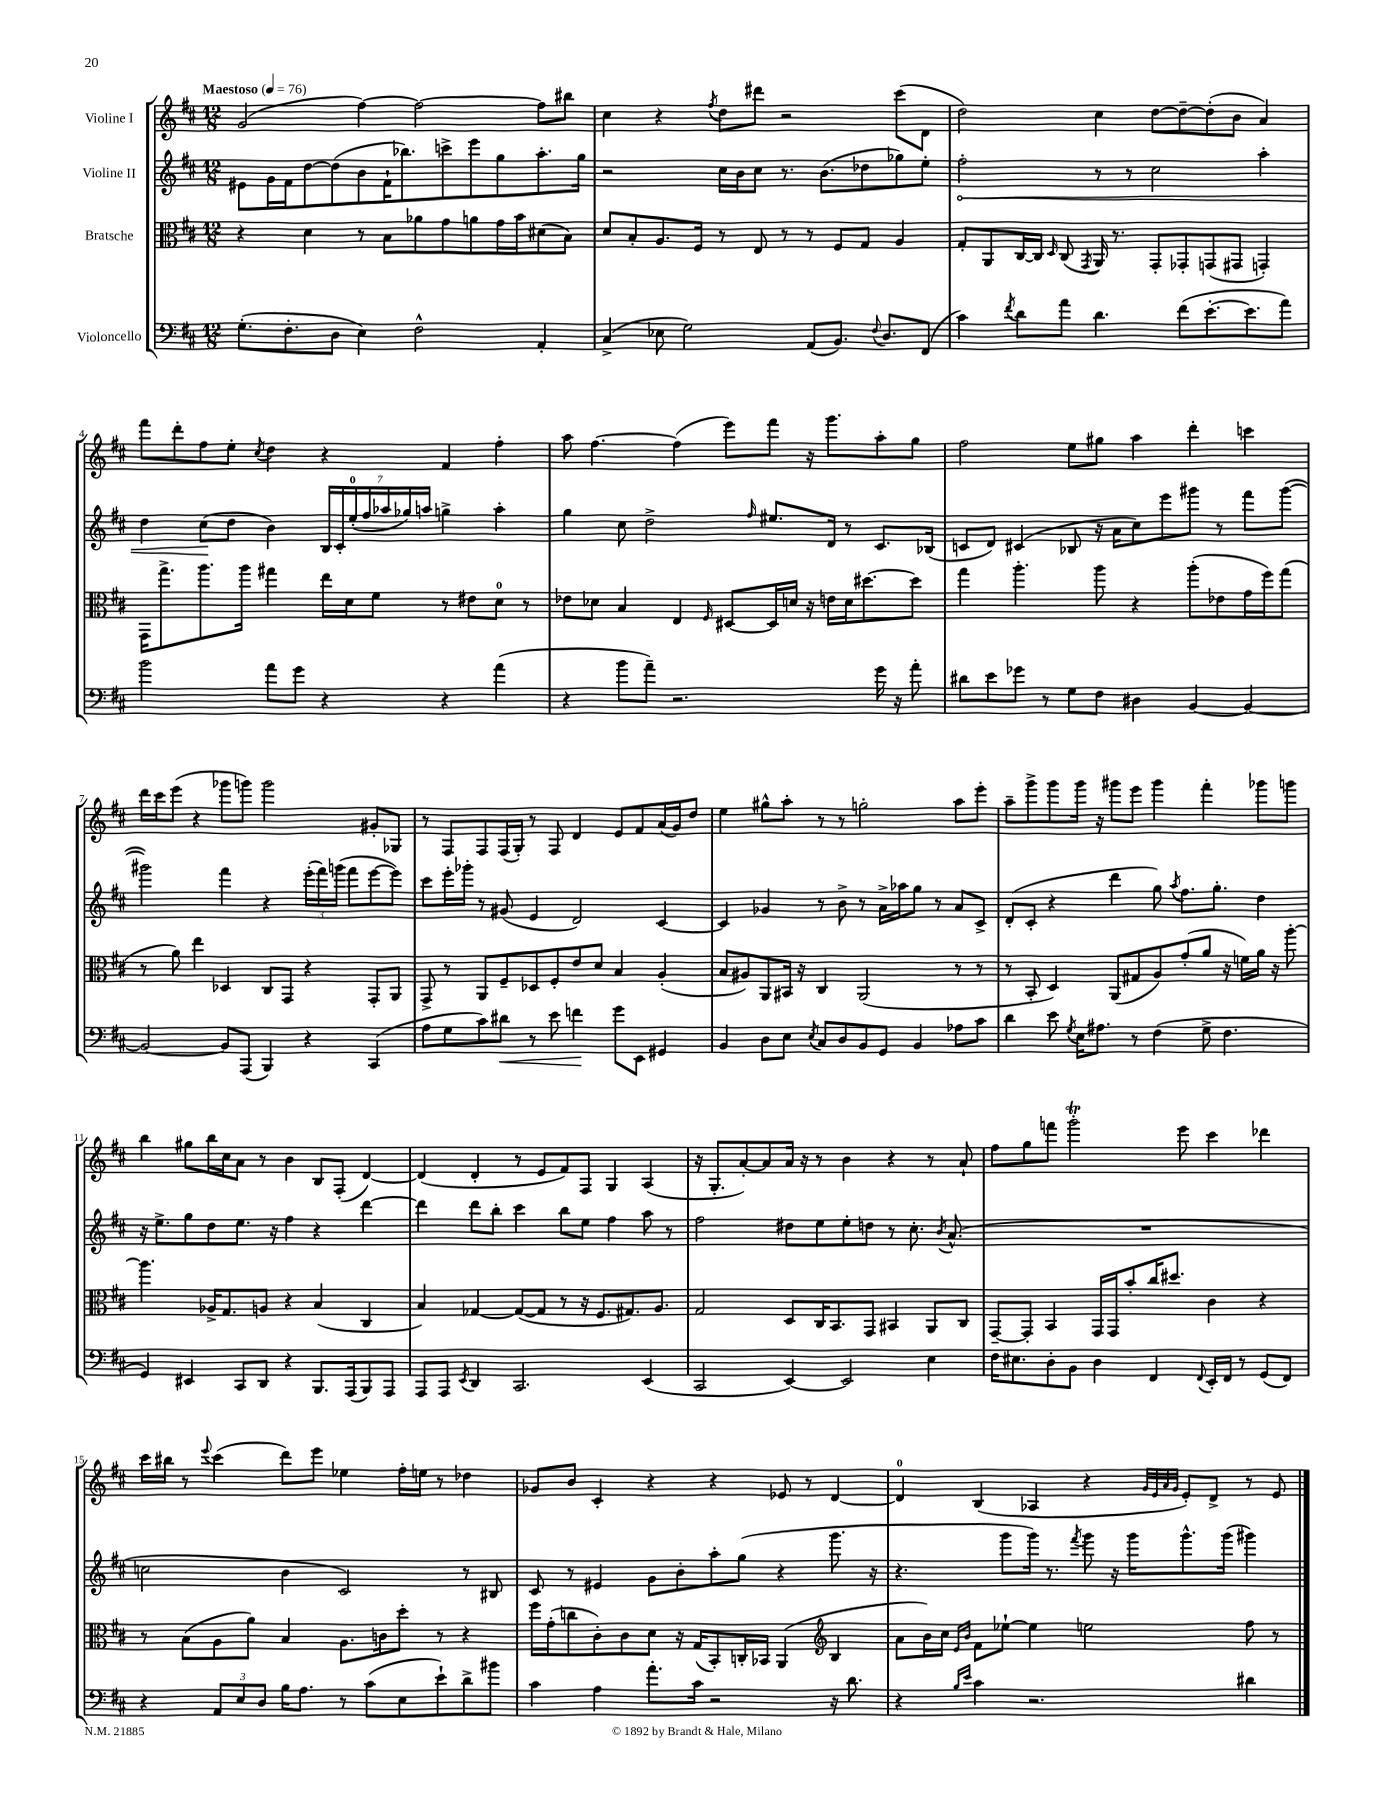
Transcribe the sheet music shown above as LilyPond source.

<<
\new StaffGroup <<
\new Staff = "s0" \with { instrumentName = "Violine I" } {
    \clef treble \key d \major \numericTimeSignature \time 12/8 \tempo "Maestoso" 4 = 76
    \autoBeamOff g'2( fis''4~) fis''2~ fis''8[ bis''8] |
    cis''4 r4 \acciaccatura { fis''8 } d''8[ dis'''8] r2 cis'''8[( d'8] |
    d''2) cis''4 d''8[~ d''8~-- d''8-.( b'8] a'4) |
    fis'''8[ d'''8-. fis''8 e''8]-. \acciaccatura { cis''8 } d''4 r4 fis'4 fis''4-. |
    a''8 fis''4.~ fis''4( e'''8[) fis'''8] r16 g'''8.[ a''8-. g''8] |
    fis''2 e''8[ gis''8] a''4 d'''4-. c'''4 |
    d'''16[ cis'''16 e'''8]( r4 ges'''8[ g'''8]) g'''2 gis'8[-. ges8] |
    r8 fis8[ fis8 fis16( g16]-.) r8 fis8 d'4 e'8[ fis'8 a'16( g'16) d''8] |
    e''4 gis''8[-^ a''8]-. r8 r8 g''2-. a''8[ e'''8]-. |
    a''8[-- g'''8-> g'''8 g'''16] r16 gis'''8[ e'''8] gis'''4 fis'''4-. ges'''8[ g'''8] |
    b''4 gis''8[ b''16 cis''16 a'8] r8 b'4 b8[ fis8]-.( d'4~) |
    d'4( d'4-. r8 e'8[ fis'8) fis8] g4 a4( |
    r16 g8.[-. a'8~-.) a'8 a'16] r16 r8 b'4 r4 r8 a'8-! |
    fis''8[ g''8 f'''8] g'''2-.\trill e'''8 cis'''4 des'''4 |
    cis'''16[ bis''16] r8 \appoggiatura { e'''8 } cis'''4( d'''8[) e'''8] ees''4 fis''16[-. e''16] r8 des''4 |
    ges'8[ b'8] cis'4-. r4 r4 ees'8 r8 d'4~ |
    d'4-0 b4( aes4 r4 \grace { g'32[ e'32 a'32 g'32] } e'8[-.) d'8]-> r8 e'8 \bar "|." |
}
\new Staff = "s1" \with { instrumentName = "Violine II" } {
    \clef treble \key d \major \numericTimeSignature \time 12/8
    \autoBeamOff eis'8[ g'16 fis'16 d''8~ d''8( b'8 fis'16-! bes''8.) c'''8-> e'''8 g''8 a''8.-. g''16] |
    r2 cis''16[ b'16 cis''8] r8. b'8.[( des''8 ges''8) e''8]-. |
    \once \override Hairpin.circled-tip = ##t fis''2-.\< r8 r8 cis''2 a''4-. |
    d''4 cis''8[\!( d''8] b'4) \tuplet 7/4 { b16[ cis'16-. e''16-0-.( fis''16 aes''16 ges''16) a''16] } g''4-> a''4-. |
    g''4 cis''8 d''2-> \grace { fis''16 } eis''8.[ d'16] r8 cis'8.[ bes16]( |
    c'8[ d'8]) cis'4( bes8 r16 a'16[ cis''8) e'''8 gis'''8] r8 fis'''8[ gis'''8]~( |
    gis'''2) fis'''4 r4 \tuplet 3/2 { e'''16[-.( fis'''16) g'''16]( } fis'''8[ e'''8~ e'''8]) |
    cis'''8[ e'''16-. ges'''16]-. r8 gis'8( e'4 d'2) cis'4~ |
    cis'4 ges'4 r8 b'8-> r8 a'16[-> aes''16 g''8] r8 a'8[ cis'8]-> |
    d'8[-.( cis'8]-. r4 d'''4 g''8) \acciaccatura { a''8 } fis''8.[ g''8.]-. d''4 |
    r16 e''8.[-> g''8 d''8 e''8.] r16 fis''4 r4 d'''4~ |
    d'''4 d'''8[ b''8]-. cis'''4 b''8[ e''8] fis''4 a''8 r8 |
    fis''2 dis''8[ e''8 e''8-. d''8] r8 cis''8.-. \acciaccatura { b'8 } a'8.-^( |
    R1. |
    c''2 b'4 cis'2) r8 bis8 |
    cis'8 r8 eis'4 g'8[ b'8-. a''8-. g''8]( r4 g'''8. r16 |
    r4. g'''8[ g'''16]) r8. \acciaccatura { fis'''8 } g'''8 r16 g'''16[ g'''8.-^ g'''16]( gis'''4) \bar "|." |
}
\new Staff = "s2" \with { instrumentName = "Bratsche" } {
    \clef alto \key d \major \numericTimeSignature \time 12/8
    \autoBeamOff r4 d'4 r8 b8[ aes'8 g'8 a'8 g'16 b'16 dis'8( b8]) |
    d'8[ b8-. a8. fis16] r8 e8 r8 r8 fis8[ g8] a4 |
    g8[-. a,8 cis16~ cis16] \grace { d16 } cis8( \acciaccatura { g,8 } a,16) r8. g,8[-. ges,8-. g,8( gis,8] g,4-.) |
    g,16[ g''8.-> a''8. a''16] gis''4 e''16[ d'16 fis'8] r8 eis'8[ d'8]-0 r8 |
    ees'8[ des'8] b4 e4 \grace { fis16 } dis8[~ dis16 d'16] r16 e'16[ d'16 dis''8.~ dis''8] |
    g''4 a''4.-. a''8 r4 a''8[-.( ees'8 g'16 fis''16) g''8]( |
    r8 a'8) e''4 des4 cis8[ g,8] r4 g,8[-. a,8] |
    g,8-> r8 a,8[ fis8-- des8 fis8-. e'8 d'8] b4 a4-.( |
    b8[ ais8) a,8 bis,16] r16 cis4 a,2( r8 r8 |
    r8 b,8-. d4) a,8[( gis8 a8) g'8-.( a'8] r16 f'16[) a'16] r16 a''8~-. |
    a''4. aes16[-> g8. a8] r4 b4( cis4 |
    b4) ges4~ ges8[~( ges8] r8 r16 fis8.[ gis8.) a8.] |
    g2 d8[ cis16 b,8. g,8] bis,4 a,8[ cis8] |
    g,8[~-- g,8]-. b,4 g,16[ g,16 b'8-. cis''16 dis''8.] cis'4 r4 |
    r8 b8[( a8 a'8]) b4 a8.[ c'16 d''8]-. r8 r4 |
    fis''16[ g'16-.( c''8 cis'8-.) cis'8 d'8] r16 g16[( b,8-.) c16-. bes,16] a,4( \clef treble b4 |
    a'8[ b'16) cis''16] \grace { e'16[ b'16] } fis'8[ ees''8]~-! ees''4 e''2 fis''8 r8 \bar "|." |
}
\new Staff = "s3" \with { instrumentName = "Violoncello" } {
    \clef bass \key d \major \numericTimeSignature \time 12/8
    \autoBeamOff g8.[-.( fis8.-. d8] e4) fis2-^ a,4-. |
    cis4->( ees8 g2) a,8[( b,8.]) \appoggiatura { fis8 } d8.[ fis,8]( |
    cis'4) \acciaccatura { fis'8 } d'8[ a'8] d'4. fis'8[( e'8.~-. e'8. a'8]) |
    b'2 a'8[ g'8] r4 r4 a'4( |
    r4 b'8[ a'8]--) r2. g'16 r16 a'8-. |
    dis'8[ e'8 ges'8] r8 g8[ fis8] dis4 b,4~ b,4~ |
    b,2~ b,8[ a,,8]( b,,4) r4 cis,4( |
    a8[ g8 cis'8) dis'8]\< r8 e'8 f'4\! g'8[ e,8] gis,4 |
    b,4 d8[ e8] \acciaccatura { e8 } cis8[ d8 b,8 g,8] b,4 aes8[ cis'8] |
    d'4 e'8 \acciaccatura { g8 } e16[ ais8.] r8 fis4( g8-> fis4. |
    g,4) eis,4 cis,8[ d,8] r4 b,,8.[ a,,16( b,,8) a,,8] |
    a,,8[ a,,8] \acciaccatura { e,8 } d,4 cis,2. e,4( |
    cis,2 e,4~) e,2 e4 |
    fis16[ eis8. d8-. b,8] d4 fis,4 \appoggiatura { fis,8 } e,16[-. fis,16] r8 g,8[( fis,8]) |
    r4 \tuplet 3/2 { a,8[ e8 d8] } b16[ a8.] r8 cis'8[( e8 e'8-!) d'8-> bis'8] |
    cis'4 a4 a'8.[-. cis'16] r2 r16 d'8. |
    r4 \grace { b16[ e'16] } cis'4 r2. dis'4 \bar "|." |
}
>>
>>
